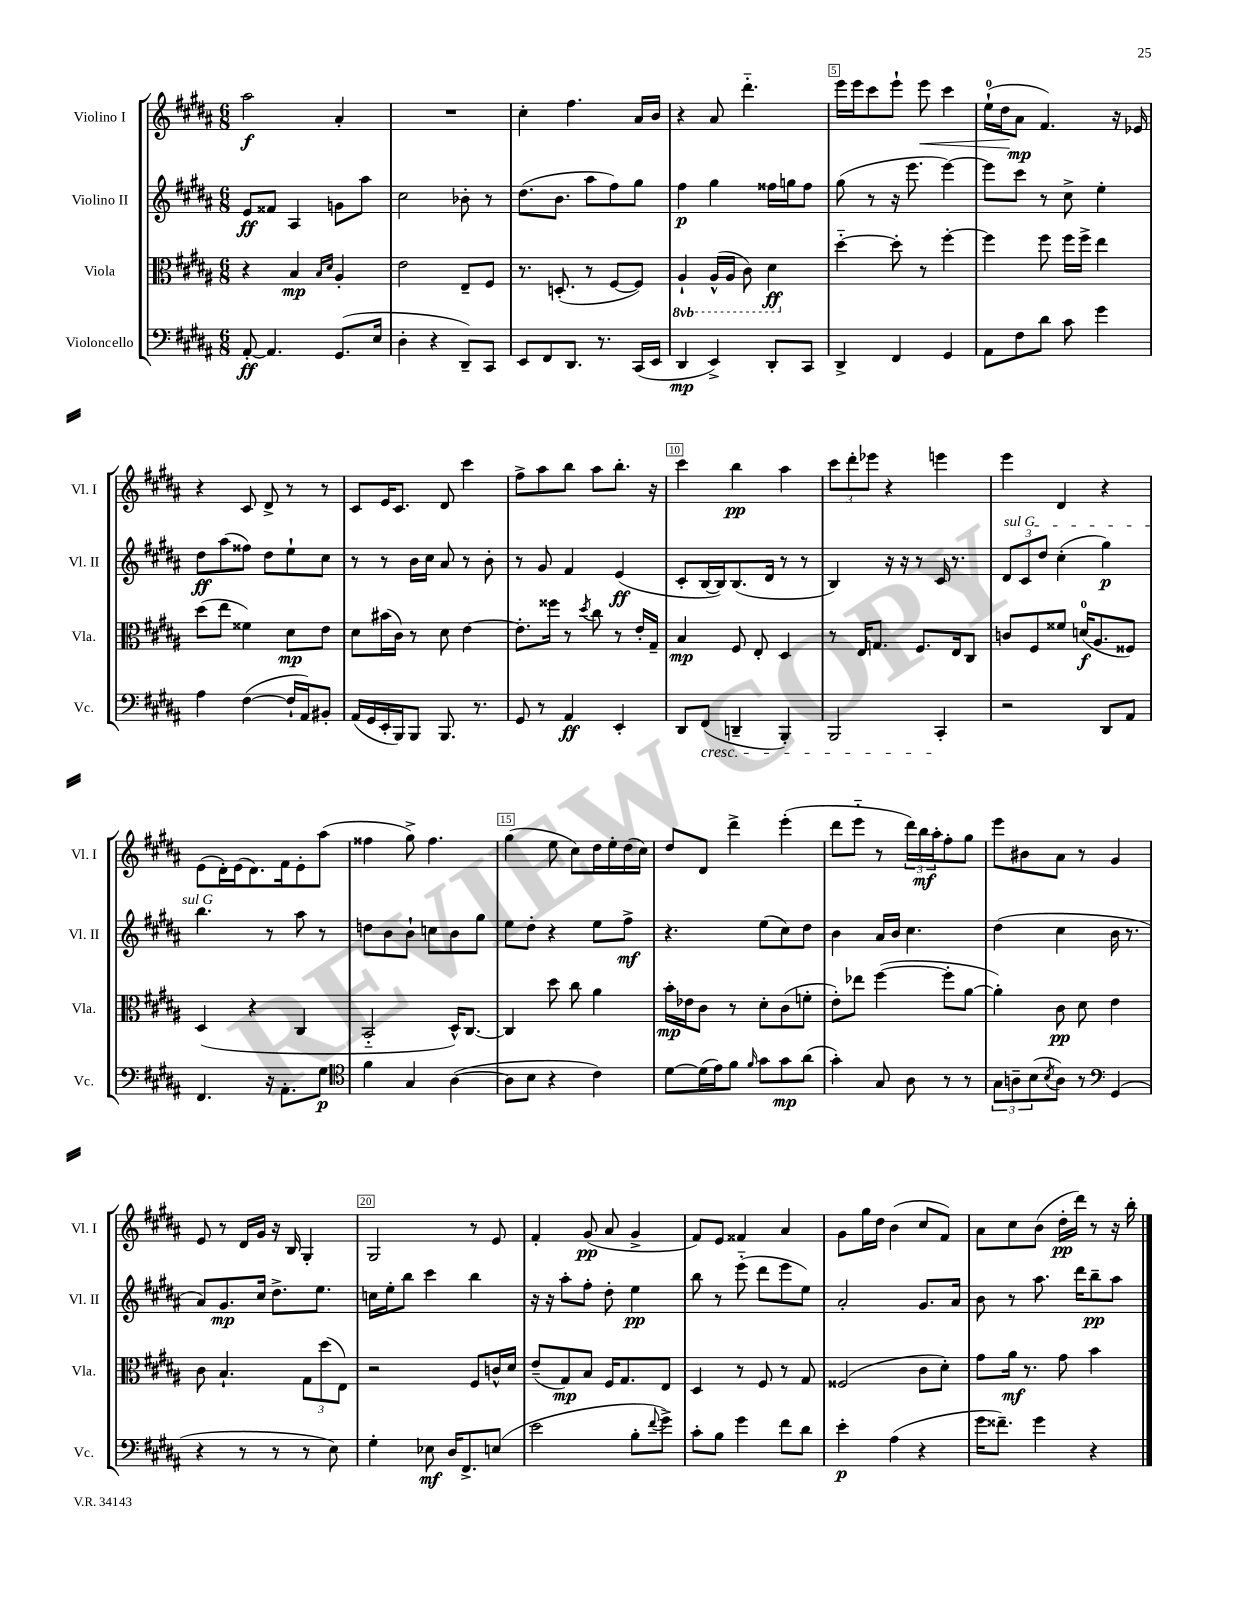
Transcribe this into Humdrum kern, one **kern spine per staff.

**kern	**kern	**kern	**kern
*staff4	*staff3	*staff2	*staff1
*clefF4	*clefC3	*clefG2	*clefG2
*k[f#c#g#d#a#]	*k[f#c#g#d#a#]	*k[f#c#g#d#a#]	*k[f#c#g#d#a#]
*M6/8	*M6/8	*M6/8	*M6/8
[8AA#'	4r	8e	2aa#
4.AA#]	.	8f##	.
.	4B	4A#	.
.	16qqB	.	.
.	16qqd#	.	.
(8.GG#	4A#'	8g	4a#'
.	.	8aa#	.
16E	.	.	.
=	=	=	=
4D#'	2e	2cc#	2.r
4r	.	.	.
8DD#~)	8E~	8b-'	.
8CC#	8F#	8r	.
=	=	=	=
8EE	8.r	(8.dd#	4cc#'
8FF#	.	.	.
.	(8.D'	8.b	.
8.DD#	.	.	4.ff#
.	8r	8aa#	.
8.r	.	.	.
.	[8F#	8ff#)	.
(16CC#	8F#])	8gg#	16a#
16EE	.	.	16b
=	=	=	=
4DD#	4AA#`	4ff#	4r
4EE^)	(16AA#^^	4gg#	8a#
.	16AA#	.	.
.	8C#)	.	4.ddd#'~
8DD#'	4D#	16ff##	.
.	.	16gg	.
8CC#	.	8ff##	.
=	=	=	=
4DD#^	[4dd#'~	(8gg#	16eee
.	.	.	16eee
.	.	8r	8ccc#
4FF#	8dd#']	16r	8eee`
.	.	8.eee	.
.	8r	.	8eee
4GG#	[4ff#'	[4eee)	4ccc#
=	=	=	=
8AA#	4ff#]	8eee]	(16ee`
.	.	.	16dd#
8F#	.	8ccc#	8a#
8d#	8ff#	8r	4.f#)
8c#	16ff#	8cc#^	.
.	16ff#^	.	.
4g#	4ee	4ee'	.
.	.	.	16r
.	.	.	16e-
=	=	=	=
4A#	(8dd#	8dd#	4r
.	8ee	(8aa#	.
([4F#	4f##)	8ff##)	8c#
.	.	8dd#	8d#^
16F#`]	8d#	8ee`	8r
16AA#)	.	.	.
8BB#'	8e	8cc#	8r
=	=	=	=
(16AA#	8d#	8r	8c#
16GG#	.	.	.
16EE'	(16b#	8r	16e
16BBB)	16c#)	.	8.c#
8BBB	8r	16b	.
.	.	16cc#	.
8.BBB	8d#	8a#	8d#
.	[4e	8r	4ccc#
8.r	.	.	.
.	.	8b'	.
=	=	=	=
8GG#	8.e']	8r	8ff#^
8r	.	8g#	8aa#
.	16ff##	.	.
4AA#	8r	4f#	8bb
.	8qdd#	.	.
.	8cc#	.	8aa#
4EE'	8r	(4e	8.bb'
.	16e'	.	.
.	16G#~	.	16r
=	=	=	=
8DD#	4B	8c#'	4ccc#
(8FF#	.	[16B	.
.	.	16B])	.
4DD~	8F#	(8.B	4bb
.	8E'	.	.
.	.	16d#	.
4BBB')	4D#	8r	4aa#
.	.	8r	.
=	=	=	=
2BBB	8r	4B)	12ccc#
.	.	.	12ddd#'
.	16E	.	.
.	.	.	12eee-
.	8.G	.	.
.	.	16r	4r
.	.	16r	.
.	8.F#	8r	.
4CC#'	.	16c#	4eee
.	16E	8.r	.
.	8C#	.	.
=	=	=	=
2r	8c	12d#	4eee
.	.	12c#	.
.	8F#	.	.
.	.	12dd#	.
.	8f##	(4cc#'	4d#
.	(16d	.	.
.	8.A#	.	.
8DD#	.	4gg#)	4r
8AA#	8F##)	.	.
=	=	=	=
4.FF#	(4D#	4.bb	(8e
.	.	.	16d#')
.	.	.	(16e
.	4r	.	8.d#)
16r	.	8r	.
8.AA#'	.	.	16f#
.	4C#	8aa#	8e'
8G#	.	8r	(8aa#
=	=	=	=
*clefC4	*	*	*
4f#	2BB'~	8dd	4ff##
.	.	8b	.
4G#	.	8b`	8gg#^)
.	.	8cc	4.ff##
([4A#	16D#^^)	8b	.
.	[8.C#	.	.
.	.	8gg#	.
=	=	=	=
8A#]	4C#]	8ee	(4gg#
8B	.	8dd#'	.
4r	8dd#	4r	8ee
.	8cc#	.	8cc#)
4c#)	4a#	8ee	16dd#
.	.	.	16ee'
.	.	8ff#^	(16dd#
.	.	.	16cc#)
=	=	=	=
[8d#	16b'	4.r	8dd#
.	16e-	.	.
(16d#]	8c#	.	8d#
16e)	.	.	.
8f#	8r	.	4ddd#^
16qqf#	.	.	.
8g#	8d#'	(8ee	.
8g#	(8c#	8cc#)	(4eee'
(8a#	8f'	8dd#	.
=	=	=	=
4g#')	8e')	4b	8ddd#
.	8ee-	.	8eee'~
8G#	([4ff#	16a#	8r
.	.	16b	.
8A#	.	4.cc#	24ddd#)
.	.	.	24bb
.	.	.	24aa#'
8r	8ff#']	.	8ff#'
8r	[8a#	.	8gg#
=	=	=	=
12G#	4a#'])	(4dd#	8eee
12A~	.	.	.
.	.	.	8b#
(12B	.	.	.
8qB	.	.	.
8A)	8c#	4cc#	8a#
8r	8d#	.	8r
*clefF4	*	*	*
(4GG#	4e	16b	4g#
.	.	8.r	.
=	=	=	=
4r	8c#	8a#)	8e
.	4.B`	8.g#	8r
8r	.	.	16d#
.	.	16cc#	16g#
8r	.	8.dd#^	16r
.	.	.	16B
8r	12G#	.	4G#'
.	.	8.ee	.
.	(12dd#	.	.
8E)	.	.	.
.	12E)	.	.
=	=	=	=
4G#'	2r	16cc	2G#
.	.	16ee'	.
.	.	8bb	.
8E-	.	4ccc#	.
16D#	.	.	.
8.FF#^	.	.	.
.	8F#	4bb	8r
(8E	16c^^	.	8e
.	16d#	.	.
=	=	=	=
2e	(8e~	16r	4f#'
.	.	16r	.
.	8G#)	8aa#'	.
.	8B	8ff#'	(8g#
.	16F#	8dd#'	8a#
.	8.G#	.	.
8B'	.	4ee	4g#^
8qqf#	.	.	.
8g#^)	8E	.	.
=	=	=	=
8c#'	4D#	8bb	8f#)
8B	.	8r	8e
4g#	8r	(8eee'~	4f##
.	8F#	8ddd#	.
8f#	8r	8eee	4a#
8d#	8G#	8ee)	.
=	=	=	=
4e'	(2F##	2a#'	8g#
.	.	.	16gg#
.	.	.	16dd#
(4A#	.	.	(4b
4r	8c#	8.g#	8cc#
.	8d#')	.	8f#)
.	.	16a#	.
=	=	=	=
16g#	8g#	8b	8a#
8.f##~)	.	.	.
.	16a#	8r	8cc#
.	8.r	.	.
4g#	.	8.aa#	(8b
.	8g#	.	16dd#'
.	.	16ddd#	16ddd#)
4r	4b	8bb~	8r
.	.	8aa#	16r
.	.	.	16bb'
==	==	==	==
*-	*-	*-	*-
